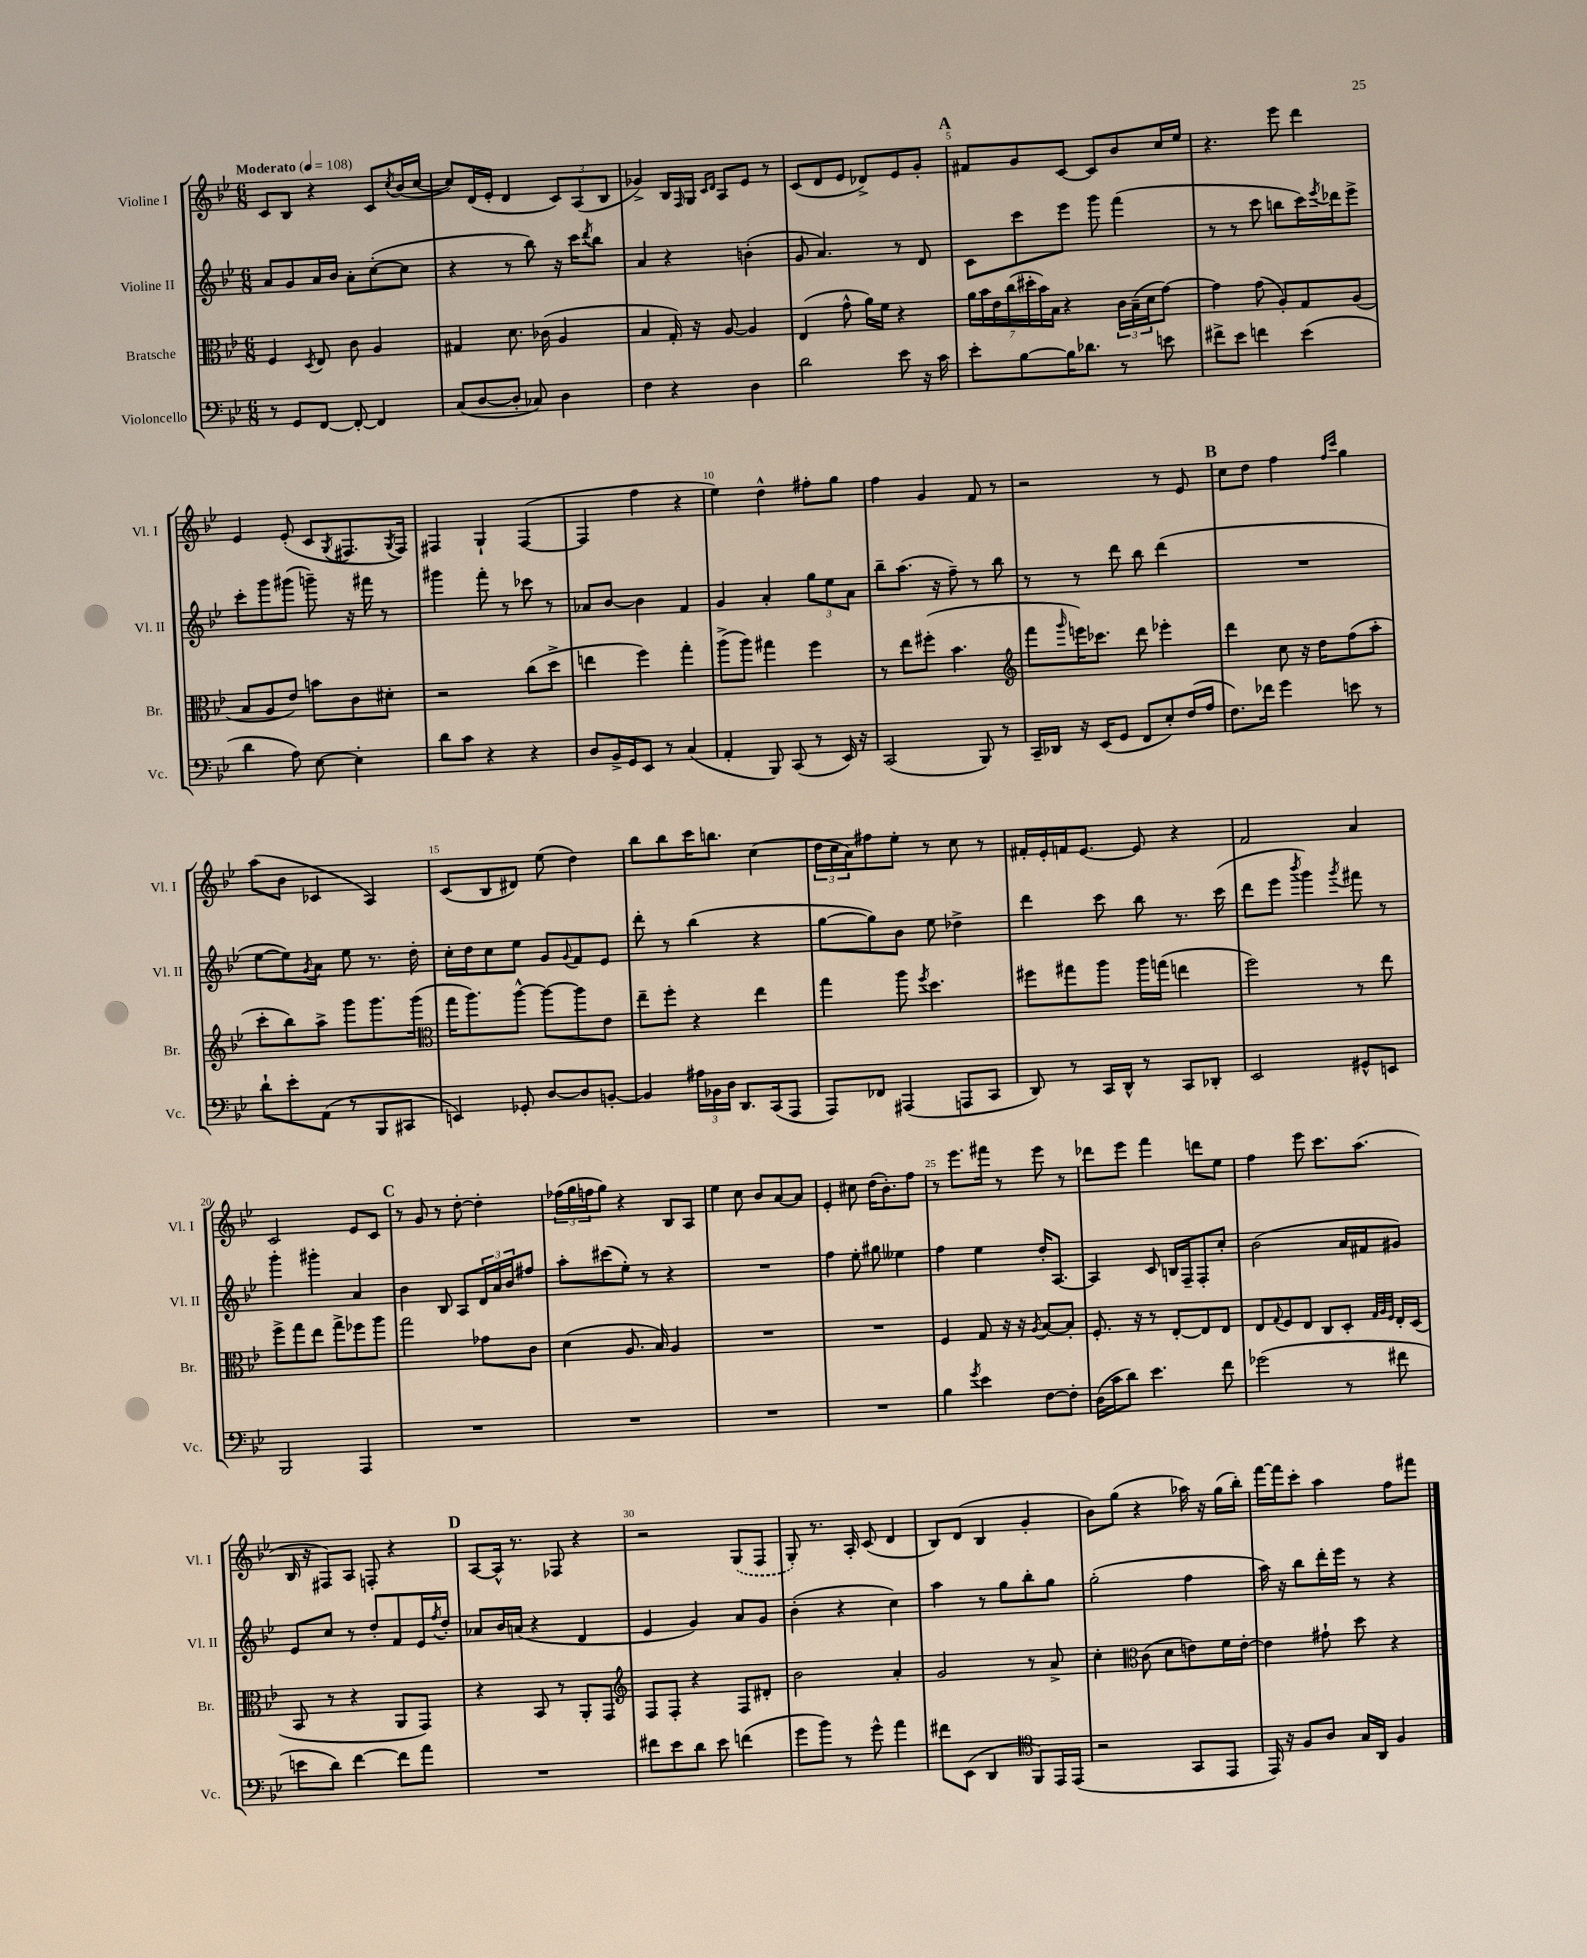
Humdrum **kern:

**kern	**kern	**kern	**kern
*part4	*part3	*part2	*part1
*staff4	*staff3	*staff2	*staff1
*I"Violoncello	*I"Bratsche	*I"Violine II	*I"Violine I
*I'Vc.	*I'Br.	*I'Vl. II	*I'Vl. I
*clefF4	*clefC3	*clefG2	*clefG2
*k[b-e-]	*k[b-e-]	*k[b-e-]	*k[b-e-]
*M6/8	*M6/8	*M6/8	*M6/8
*MM108	*MM108	*MM108	*MM108
=1	=1	=1	=1
!	!	!	!LO:TX:a:B:t=Moderato
8r	4F/	8a/L	8c/L
8GG/L	.	8g/	8B-/J
.	8qD/	.	.
[8FF/J	8E-/	16a/L	4r
.	.	16b-/JJ	.
8FF'/_	8c\	8a'\L	.
4FF/]	4A/	([8cc'\	8c/L
.	.	.	8qcc/
.	.	8cc\J]	(16b-/L
.	.	.	[16cc/JJ
=2	=2	=2	=2
(8C/L	4G#X/	4r	8cc/L])
[8D/	.	.	(16d/L
.	.	.	16e-'/JJ
8D'/J]	8.d\	8r	4d/
8C-X/)	.	8bb-\)	.
.	(16c-X\	.	.
4D\	4A/	16r	12c/L)
.	.	16ccc\KL	.
.	.	.	(12A/
.	.	8qddd/	.
.	.	8bb-\J	.
.	.	.	12B-/J
=3	=3	=3	=3
4F\	4B-/	4a/	4g-X^/)
4r	16G'/)	4r	16B-/LL
.	.	.	16qqF/
.	16r	.	16G/JJ
.	.	.	16qqc/LL
.	.	.	16qqd/JJ
.	[8A/	.	8A/L
4D\	4A/]	(4bn'\	8e-/J
.	.	.	8r
=4	=4	=4	=4
2d\	(4E-/	8g/	(8c/L
.	.	4.a/)	8d/
.	8g^^\	.	8e-/J
.	16a\LL)	.	8d-X^/L)
.	16f\JJ	.	.
8e-\	4r	8r	8e-/
16r	.	8d/	8g'/J
16c\	.	.	.
!!LO:REH:place=s1:t=A
=5	=5	=5	=5
8e-'\L	28a\LL	8c\L	8f#X/L
.	28b-\	.	.
.	28e-\	.	.
.	(28cc\	.	.
[8B-\	.	8ccc\	8g/
.	28dd#X'\	.	.
.	28b-\)	.	.
.	28B-\JJ	.	.
16B-\K]	4r	8eee-\J	[8c/J
8.d-X\J	.	.	.
.	.	8ggg\	8c/L]
8r	24c\LL	(4fff\	8b-/
.	(24B-~\	.	.
.	24d\J	.	.
8en\	[8g\J)	.	16cc/L
.	.	.	16ee-/JJ
=6	=6	=6	=6
8f#X^\L	4g\]	8r	4.r
8e-\J	.	8r	.
4fn\	(8g\	8ccc\	.
.	8A'/L)	8bbn\L	8eee-\
(4e-\	8G/	16ccc\L)	4ddd\
.	.	8qeee-/	.
.	.	16ddd-X\J	.
.	(8A/J	8eee-^\J	.
!!LO:LB:g=z
=7	=7	=7	=7
4d\	8B-/L	8ccc'\L	4e-/
.	8A/	8ggg\	.
8A\)	8e-/J)	(8ggg#X\J	(8e-'/
[8E-\	8bn\L	8gggn~\)	8c/L
.	.	.	8qG/
4E-'\]	8c\	16r	8.F#X/
.	.	16fff#X\	.
.	8d#X'\J	8r	.
.	.	.	8qG/
.	.	.	16F#/Jk)
=8	=8	=8	=8
8d\L	2r	4ggg#X\	4F#X/
8c\J	.	.	.
4r	.	8fff'\	4G`/
.	.	8r	.
4r	(8cc\L	8ccc-X\	([4F#/
.	8dd^\J	8r	.
=9	=9	=9	=9
8D/L	4een\	8a-X/L	4F#/]
16BB-^/L	.	[8b-/J	.
16GG/J	.	.	.
8EE-/J	4ff\)	4b-\]	4ff\
8r	.	.	.
(4C/	4gg'\	4f/	4r
=10	=10	=10	=10
4AA'/	(8aa^\L	4g/	4ee-\)
.	8aa\J)	.	.
8BBB-/)	4gg#X\	4a'/	4dd^^\
(8CC/	.	.	.
8r	4ff\	12gg\L	8ff#X'\L
.	.	12ee-\	.
16EE-/)	.	.	8gg\J
.	.	12a\J	.
16r	.	.	.
=11	=11	=11	=11
(2CC/	8r	8bb-~\L	4ff\
.	8ee-\L	(8.aa\J	.
.	(8ff#X'\J	.	4g/
.	.	16r	.
.	4.b-\	8ff~\)	.
8BBB-/)	.	8r	8f/
8r	.	8bb-\	8r
=12	=12	=12	=12
*	*clefG2	*	*
16CC~/LL	8fff\L	8r	2r
16DD-X/JJ	.	.	.
.	16qqggg/	.	.
16r	16eeen\K)	8r	.
(16EE-/KL	8.ccc-X\J	.	.
8GG/J	.	8ddd\	.
8FF/L	8ddd\	8bb-\	.
8E-'/)	4eee-X'\	(4ddd\	8r
(16F/L	.	.	8e-/
16A/JJ	.	.	.
!!LO:REH:place=s1:t=B
=13	=13	=13	=13
8.F\L)	4ddd\	2.r	8cc\L
.	.	.	8dd\J
16f-X\Jk	.	.	.
4g\	8cc\	.	4ff\
.	16r	.	.
.	16dd\KL	.	.
.	.	.	16qqff/LL
.	.	.	16qqccc/JJ
8en\	(8ff\	.	4gg\
8r	8aa'\J	.	.
!!LO:LB:g=z
=14	=14	=14	=14
8d`\L	8ccc'\L	[8ee-\L	(8aa\L
8e-'\	8bb-\)	8ee-\])	8b-\J
.	.	8qg/	.
(8AA\J	8aa^\J	8a\J	4c-X/
8r	8ggg\L	8ee-\	.
8BBB-/L	8.ggg\	8.r	4A/)
8CC#X/J	.	.	.
.	(16ggg\Jk	16dd'\	.
=15	=15	=15	=15
*	*clefC3	*	*
4EEn/)	16gg\KL	16cc'\LL	(8c/L
.	8.aa\)	16dd\J	.
.	.	8cc\	8B-/
8GG-X'/	[8aa^^\J	8ee-\J	8d#X/J)
[8D/L	8aa\L_	8g/L	(8ee-\
.	.	8qqg/	.
8D/]	8aa\]	8f/	4dd\)
[8BBn'/J	8e-\J	8e-/J	.
=16	=16	=16	=16
4BB/]	8ee-~\L	8ddd'\	8bb-\L
.	8ff'\J	8r	8bb-\
24A#X\LL	4r	(4bb-\	16ccc\K
24BB-X\	.	.	.
.	.	.	8.bbn\J
24D\JJ	.	.	.
8.DD/L	.	.	.
.	4ee-\	4r	(4cc\
(16CC/k	.	.	.
8AAA/J	.	.	.
=17	=17	=17	=17
8AAA/L)	4gg\	[8gg\L	24dd\LL
.	.	.	24cc\
.	.	.	24a\J)
8FF-X/J	.	8gg\])	8ff#X\
(4AAA#X/	8aa\	8b-\J	8ee-'\J
.	8qff/	.	.
.	4.dd\	8ee-\	8r
8AAAn/L	.	4dd-X^\	8cc\
8CC/J	.	.	8r
=18	=18	=18	=18
8DD/)	8ff#X\L	4ddd\	16f#X'/LL
.	.	.	16e-'/
8r	8gg#X\	.	16fn/J
.	.	.	[8.e-/J
16CC/LL	8aa\J	8ccc\	.
16DD^^/JJ	.	.	.
8r	16aa\LL	8bb-\	8e-/]
.	(16ggn\JJ	.	.
8CC/L	4een\	8.r	4r
8DD-X'/J	.	.	.
.	.	(16ccc\	.
=19	=19	=19	=19
2EE-/	2ff\)	8ddd\L	2f/
.	.	8eee-\J	.
.	.	8qbbb-/	.
.	.	4ggg\)	.
.	.	8qggg/	.
8GG#X^^/L	8r	8fff#X\	4a/
8EEn/J	8ee-\	8r	.
!!LO:LB:g=z
=20	=20	=20	=20
2BBB-/	8ff^\L	4ggg'\	2c/
.	8gg\	.	.
.	8ee-\J	4ggg#X'\	.
.	8gg^\L	.	.
4AAA/	8ff-X\	4a/	8e-/L
.	8aa\J	.	8c/J
!!LO:REH:place=s1:t=C
=21	=21	=21	=21
2.r	2gg\	4b-\	8r
.	.	.	8g/
.	.	8B-/	8r
.	.	8A/L	[8dd'\
.	8g-X\L	24d/L	4dd'\]
.	.	24a/	.
.	.	24b-/J	.
.	8c\J	8ff#X/J	.
=22	=22	=22	=22
2.r	(4d\	8aa'\L	(24ff-X\LL
.	.	.	24gg\
.	.	.	24ffn\J
.	.	(8ccc#X\	8gg\J)
.	8.A/	8ee-'\J)	4r
.	.	8r	.
.	16B-/)	.	.
.	4A/	4r	8B-/L
.	.	.	8A/J
=23	=23	=23	=23
2.r	2.r	2.r	4ee-\
.	.	.	8cc\
.	.	.	8b-/L
.	.	.	[8a/
.	.	.	8a/J]
=24	=24	=24	=24
2.r	2.r	4ff\	4e-'/
.	.	8ee-'\	8cc#X\
.	.	8gg#X\	(16dd\KL
.	.	.	8.b-'\)
.	.	4ee--X\	.
.	.	.	8ff\J
=25	=25	=25	=25
4B-\	4F/	4ff\	8r
.	.	.	8.eee-\L
8qg/	.	.	.
4e-\	8G/	4ee-\	.
.	.	.	16fff#X\Jk
.	16r	.	8r
.	16r	.	.
.	8qA/	.	.
[8F\L	[8B-/L	16dd'/KL	8eee-\
.	.	[8.A/J	.
8F'\J]	8B-'/J]	.	8r
=26	=26	=26	=26
(16D\LL	8.F'/	4A/]	8ddd-X\L
16c\J	.	.	.
8d\J)	.	.	8eee-\J
.	16r	.	.
4.e-\	8r	8c/	4fff\
.	[8E-'/L	16Bn/LL	.
.	.	16F~/J	.
.	8E-/]	8F'/	8dddn\L
8f\	8E-/J	8cc'/J	8ee-\J
=27	=27	=27	=27
(2g-X\	8E-/L	(2b-\	4ff\
.	8qqG/	.	.
.	8F/	.	.
.	8E-/J	.	8eee-\
.	8C/L	.	8.ccc\L
8r	8D'/J	16a/LL	.
.	.	16f#X/J	(8.aa\J
.	32qqG/LLL	.	.
.	32qqA/	.	.
.	32qqF/JJJ	.	.
8f#X\	16E-'/LL	8g#X/J)	.
.	(16D/JJ	.	.
!!LO:LB:g=z
=28	=28	=28	=28
8en\L	8BB-/	8e-/L	16B-/
.	.	.	16r
8d\J)	8r	8cc/J	8F#X/L)
[4f\	4r	8r	8A/J
.	.	8dd'/L	8Fn'/
8f\L]	8AA/L	8f/	4r
8a\J	8GG/J)	16e-/L	.
.	.	8qff/	.
.	.	16dd'/JJ	.
!!LO:REH:place=s1:t=D
=29	=29	=29	=29
2.r	4r	8a-X/L	[8A/L
.	.	16b-/L	16A^^/Jk]
.	.	(16an/JJ	8.r
.	8BB-/	4r	.
.	8r	.	8F-X/
.	8AA'/L	4d/	4r
.	8GG/J	.	.
=30	=30	=30	=30
*	*clefG2	*	*
8f#X\L	8F/L	4e-/	2r
8e-\	8F'/J	.	.
8d\J	4r	4g/)	.
8e-\	.	.	.
(4fn\	8F/L	8a/L	(8G/L
.	8d#X'/J	8g/J	8F/J
=31	=31	=31	=31
8g\L	2b-\	(4b-'\	8G'/)
8b-\J)	.	.	8.r
8r	.	4r	.
.	.	.	16A'/
8g^^\	.	.	(8c/
4a\	4a'/	4cc\)	4d/
=32	=32	=32	=32
8f#X\L	2g/	4aa\	8B-/L)
(8EE-\J	.	.	(8d/J
4DD/	.	8r	4B-/
.	.	8gg\L	.
*clefC4	*	*	*
8FF/L)	8r	8bb-'\	4g'/
16EE-/L	8a^/	8gg\J	.
(16EE-/JJ	.	.	.
=33	=33	=33	=33
2r	4cc'\	(2gg'\	8b-\L)
.	.	.	(8gg\J
*	*clefC3	*	*
.	(8c\	.	4r
.	8d\L	.	.
8GG/L	8en\)	4ff\	16aa-X\)
.	.	.	16r
8EE-/J	16f\L	.	(16gg\LL
.	[16e'\JJ	.	16bb-'\JJ)
=34	=34	=34	=34
16EE-/)	4e\]	16aa\)	[16fff\LL
16r	.	16r	16fff\J]
8F/L	.	8bb-\L	8ccc'\J
8A/J	8g#X`\	16ddd'\L	4aa\
.	.	16eee-\JJ	.
16G/LL	8dd\	8r	.
16AA/JJ	.	.	.
4F/	4r	4r	8ff\L
.	.	.	8fff#X\J
==	==	==	==
*-	*-	*-	*-
